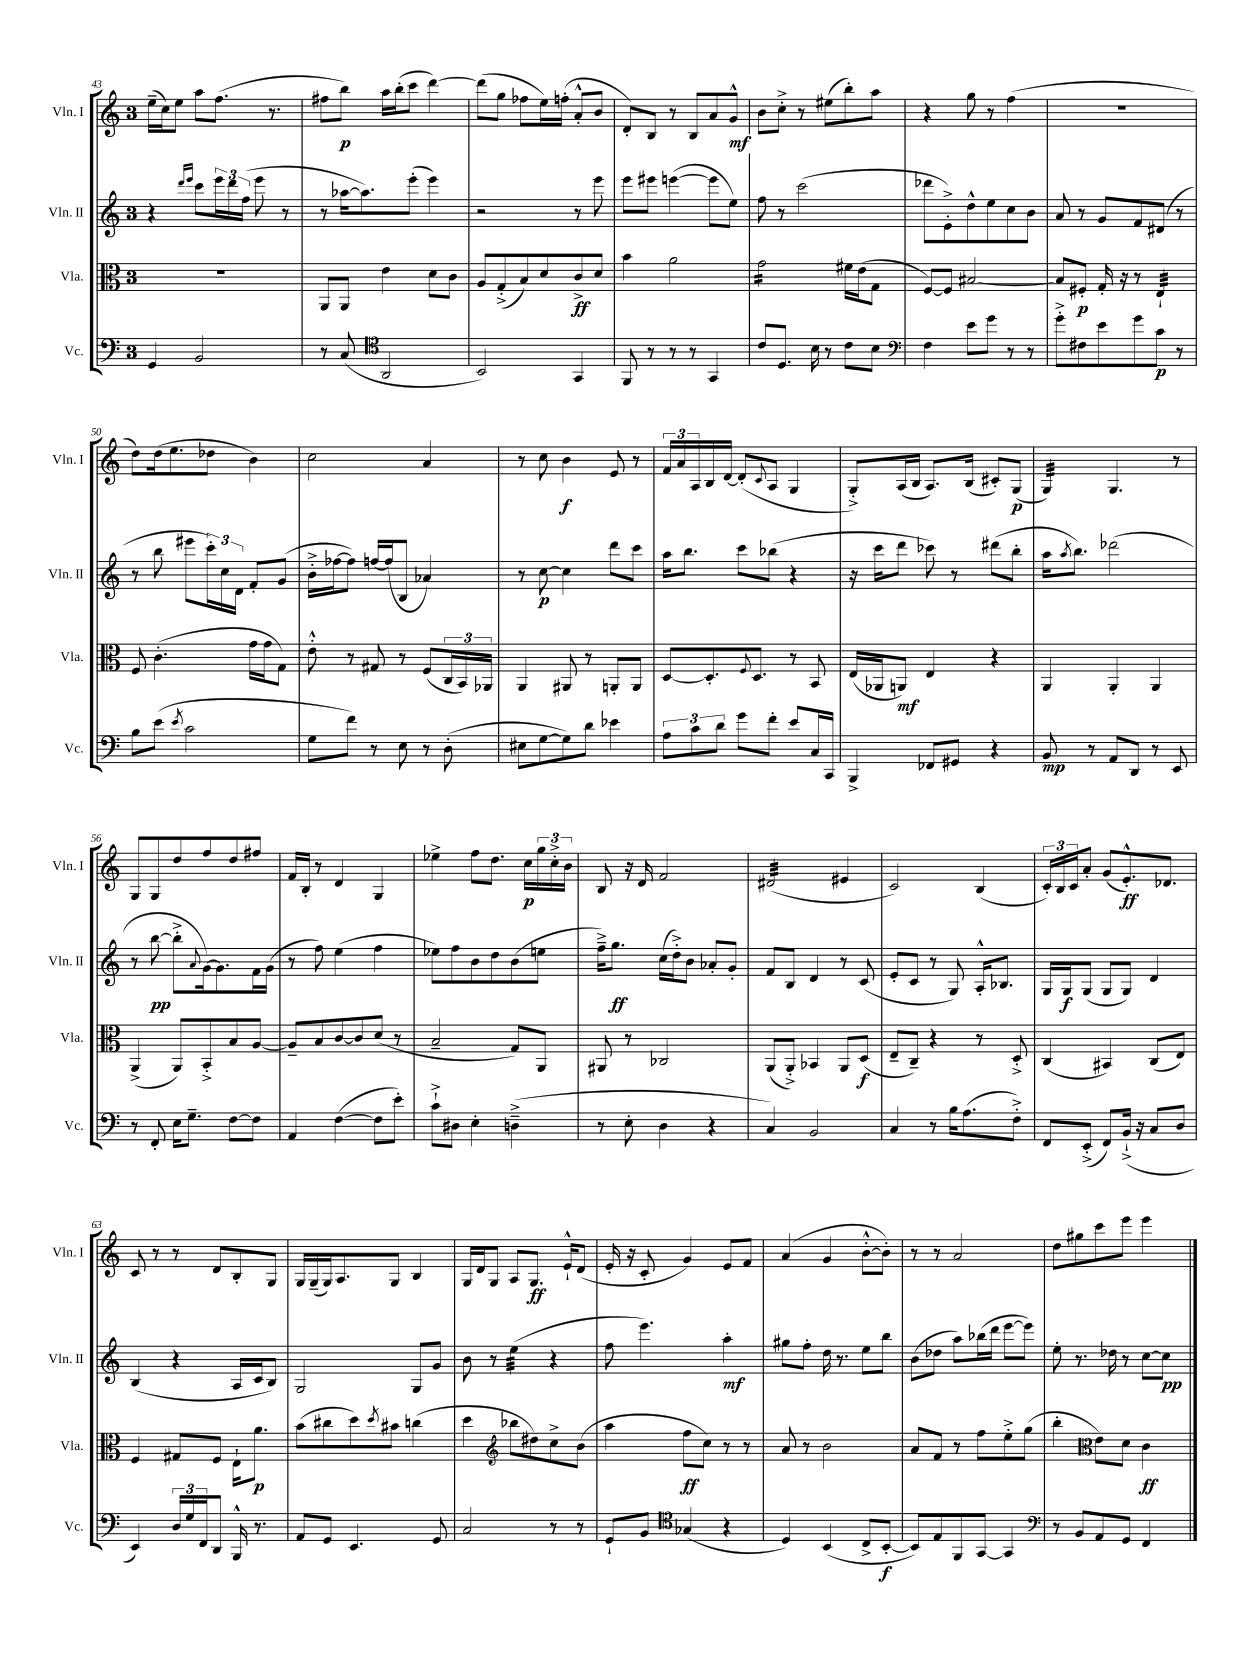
<<
\new StaffGroup <<
\new Staff = "s0" \with { instrumentName = "Vln. I" shortInstrumentName = "Vln. I" } {
    \clef treble \key c \major \once \override Staff.TimeSignature.style = #'single-digit \time 3/4
    e''16--( c''16) e''8 a''8 f''8.( r8. |
    fis''8 b''8\p) a''16 b''16-.( c'''8 d'''4~) |
    d'''8( g''8 fes''8 e''16) f''16-.( a'8-.-^ b'8 |
    d'8-.) b8 r8 b8 a'8 g'8-^\mf |
    b'8 c''8-.-> r8 eis''8( b''8-.) a''8 |
    r4 g''8 r8 f''4( |
    R2. |
    d''8) d''16( e''8. des''8 b'4) |
    c''2 a'4 |
    r8 c''8 b'4\f e'8 r8 |
    \tuplet 3/2 { f'16 a'16 a16 } b16 d'16~ d'8-.( \appoggiatura { c'8 } a8 g4 |
    g8-.->) a16( b16 a8.) b16( cis'8-.) g8\p( |
    g4:32) g4. r8 |
    g8 g8 d''8 f''8 d''8 fis''8 |
    f'16 b16-. r8 d'4 g4 |
    ees''4-> f''8 d''8. c''16\p \tuplet 3/2 { g''16 c''16-.-> b'16 } |
    b8 r16 d'16 f'2 |
    dis'2:32( eis'4 |
    c'2) b4( |
    \tuplet 3/2 { c'16-.) b16 c'16 } a'8-. g'8( e'8.-.-^\ff) des'8. |
    c'8 r8 r8 d'8 b8-. g8 |
    g16 g16--( g16) a8. g8 b4 |
    g16 d'16 g8 a8 g8.\ff e'16-!-^ d'8( |
    e'16-. r16 c'8-. g'4) e'8 f'8 |
    a'4( g'4 b'8~-.-^ b'8-.) |
    r8 r8 a'2 |
    d''8 gis''8 c'''8 e'''8 e'''4 \bar "|." |
}
\new Staff = "s1" \with { instrumentName = "Vln. II" shortInstrumentName = "Vln. II" } {
    \clef treble \key c \major \once \override Staff.TimeSignature.style = #'single-digit \time 3/4
    r4 \grace { d'''16 e'''16 } c'''8 \tuplet 3/2 { e'''16 d'''16 f''16( } e'''8 r8 |
    r8 aes''16~ aes''8.) e'''8-.( e'''4) |
    r2 r8 e'''8 |
    e'''8 eis'''8 e'''4~( e'''8 e''8) |
    f''8 r8 c'''2( |
    des'''8 e'8-.->) d''8-^ e''8 c''8 b'8 |
    a'8 r8 g'8 f'8 dis'8( r8 |
    r8 b''8 eis'''8 \tuplet 3/2 { c'''16-.) c''16 d'16 } f'8-. g'8( |
    b'16-.-> fes''16~ fes''8) f''16~ f''16( b8 aes'4) |
    r8 c''8~\p c''4 d'''8 c'''8 |
    a''16 b''8. c'''8 bes''8( r4 |
    r16 c'''16 d'''8 ces'''8) r8 dis'''8( b''8-. |
    a''16 \acciaccatura { a''8 } b''8.) des'''2( |
    r8 b''8~\pp b''8-.-> \appoggiatura { a'8 } g'16~) g'8. f'16 g'16( |
    r8 f''8) e''4( f''4 |
    ees''8) f''8 b'8 d''8 b'8( e''8 |
    f''16--->) g''8.\ff c''16( d''16-.->) b'8 aes'8-. g'8-. |
    f'8 b8 d'4 r8 c'8( |
    e'8-. c'8 r8 g8) a16-.-^ bes8. |
    g16 g16\f g8( g8 g8) d'4 |
    b4( r4 a16 c'16 b8) |
    g2 g8 g'8 |
    b'8 r8 e''4:32( r4 |
    f''8 e'''4.) a''4-.\mf |
    gis''8 f''8-. d''16 r8. e''8 b''8 |
    b'8( des''8 a''8) bes''16( d'''16 e'''8~ e'''8) |
    e''8-. r8. des''16 r8 c''8~ c''8\pp \bar "|." |
}
\new Staff = "s2" \with { instrumentName = "Vla." shortInstrumentName = "Vla." } {
    \clef alto \key c \major \once \override Staff.TimeSignature.style = #'single-digit \time 3/4
    R2. |
    a,8 a,8 e'4 d'8 c'8 |
    a8 g8-.->( b8) d'8 c'8->\ff d'8 |
    b'4 a'2 |
    g'2:16 fis'16 e'16( g8 |
    f8~) f8 bis2~ |
    bis8 fis8-.\p g16-. r16 r8 e4:32-! |
    f8 c'4.-.( g'16 g'16 g8) |
    e'8-.-^ r8 gis8 r8 f8( \tuplet 3/2 { c16 b,16) aes,16 } |
    a,4 ais,8 r8 a,8-. a,8 |
    d8~ d8.-. \appoggiatura { f8 } d8. r8 b,8 |
    e16( aes,16 a,8\mf) e4 r4 |
    a,4 a,4-. a,4 |
    a,4->( a,8) b,8-.-> b8 a8~ |
    a8-- b8 c'8~ c'8 d'8( r8 |
    b2-- g8) a,8 |
    ais,8 r8 ces2 |
    a,8( a,8-.->) bes,4 a,8 d8\f( |
    e8-- c8--) r4 r8 d8-.-> |
    c4( bis,4) c8( e8) |
    f4 gis8 f8 e16-! a'8.\p |
    b'8( cis''8 d''8) \acciaccatura { d''8 } bis'8 c''4( |
    d''4 \clef treble bes''8 dis''8) c''8-> b'8( |
    a''4 f''8\ff c''8) r8 r8 |
    a'8 r8 b'2 |
    a'8 f'8 r8 f''8 e''8-.-> g''8( |
    b''4-. \clef alto e'8) d'8 c'4\ff \bar "|." |
}
\new Staff = "s3" \with { instrumentName = "Vc." shortInstrumentName = "Vc." } {
    \clef bass \key c \major \once \override Staff.TimeSignature.style = #'single-digit \time 3/4
    g,4 b,2 |
    r8 c8( \clef tenor a,2 |
    b,2) g,4 |
    f,8 r8 r8 r8 g,4 |
    c'8 d8. b16 r8 c'8 b8 |
    \clef bass f4 e'8 g'8 r8 r8 |
    g'8-.-> fis8 e'8 g'8 c'8\p r8 |
    b8 e'8( \acciaccatura { e'8 } c'2 |
    g8 f'8) r8 e8 r8 d8-.( |
    eis8 g8~ g8) d'8 ees'4 |
    \tuplet 3/2 { a8 c'8 d'8 } g'8 f'8-. e'8 c16 c,16 |
    b,,4-> fes,8 gis,8 r4 |
    b,8\mp r8 a,8 d,8 r8 e,8 |
    r8 f,8-. e16 g8.-- f8~ f8 |
    a,4 f4~( f8 e'8-.) |
    c'8-!-> dis8 e4-. d4--->( |
    r8 e8-. d4 r4 |
    c4) b,2 |
    c4 r8 b16 a8.( f8-.->) |
    f,8 e,8-.->( f,8) b,16-!->( r16 c8 d8 |
    e,4) \tuplet 3/2 { d16 g16 f,16 } d,8 b,,16-^ r8. |
    a,8 g,8 e,4. g,8 |
    c2 r8 r8 |
    g,8-! b,8 \clef tenor ges4( r4 |
    d4) b,4( c8-> b,8~-.\f |
    b,8) e8 f,8 g,8~ g,4 |
    \clef bass r8 b,8 a,8 g,8 f,4 \bar "|." |
}
>>
>>
\layout { \context { \Score currentBarNumber = #43 } }
